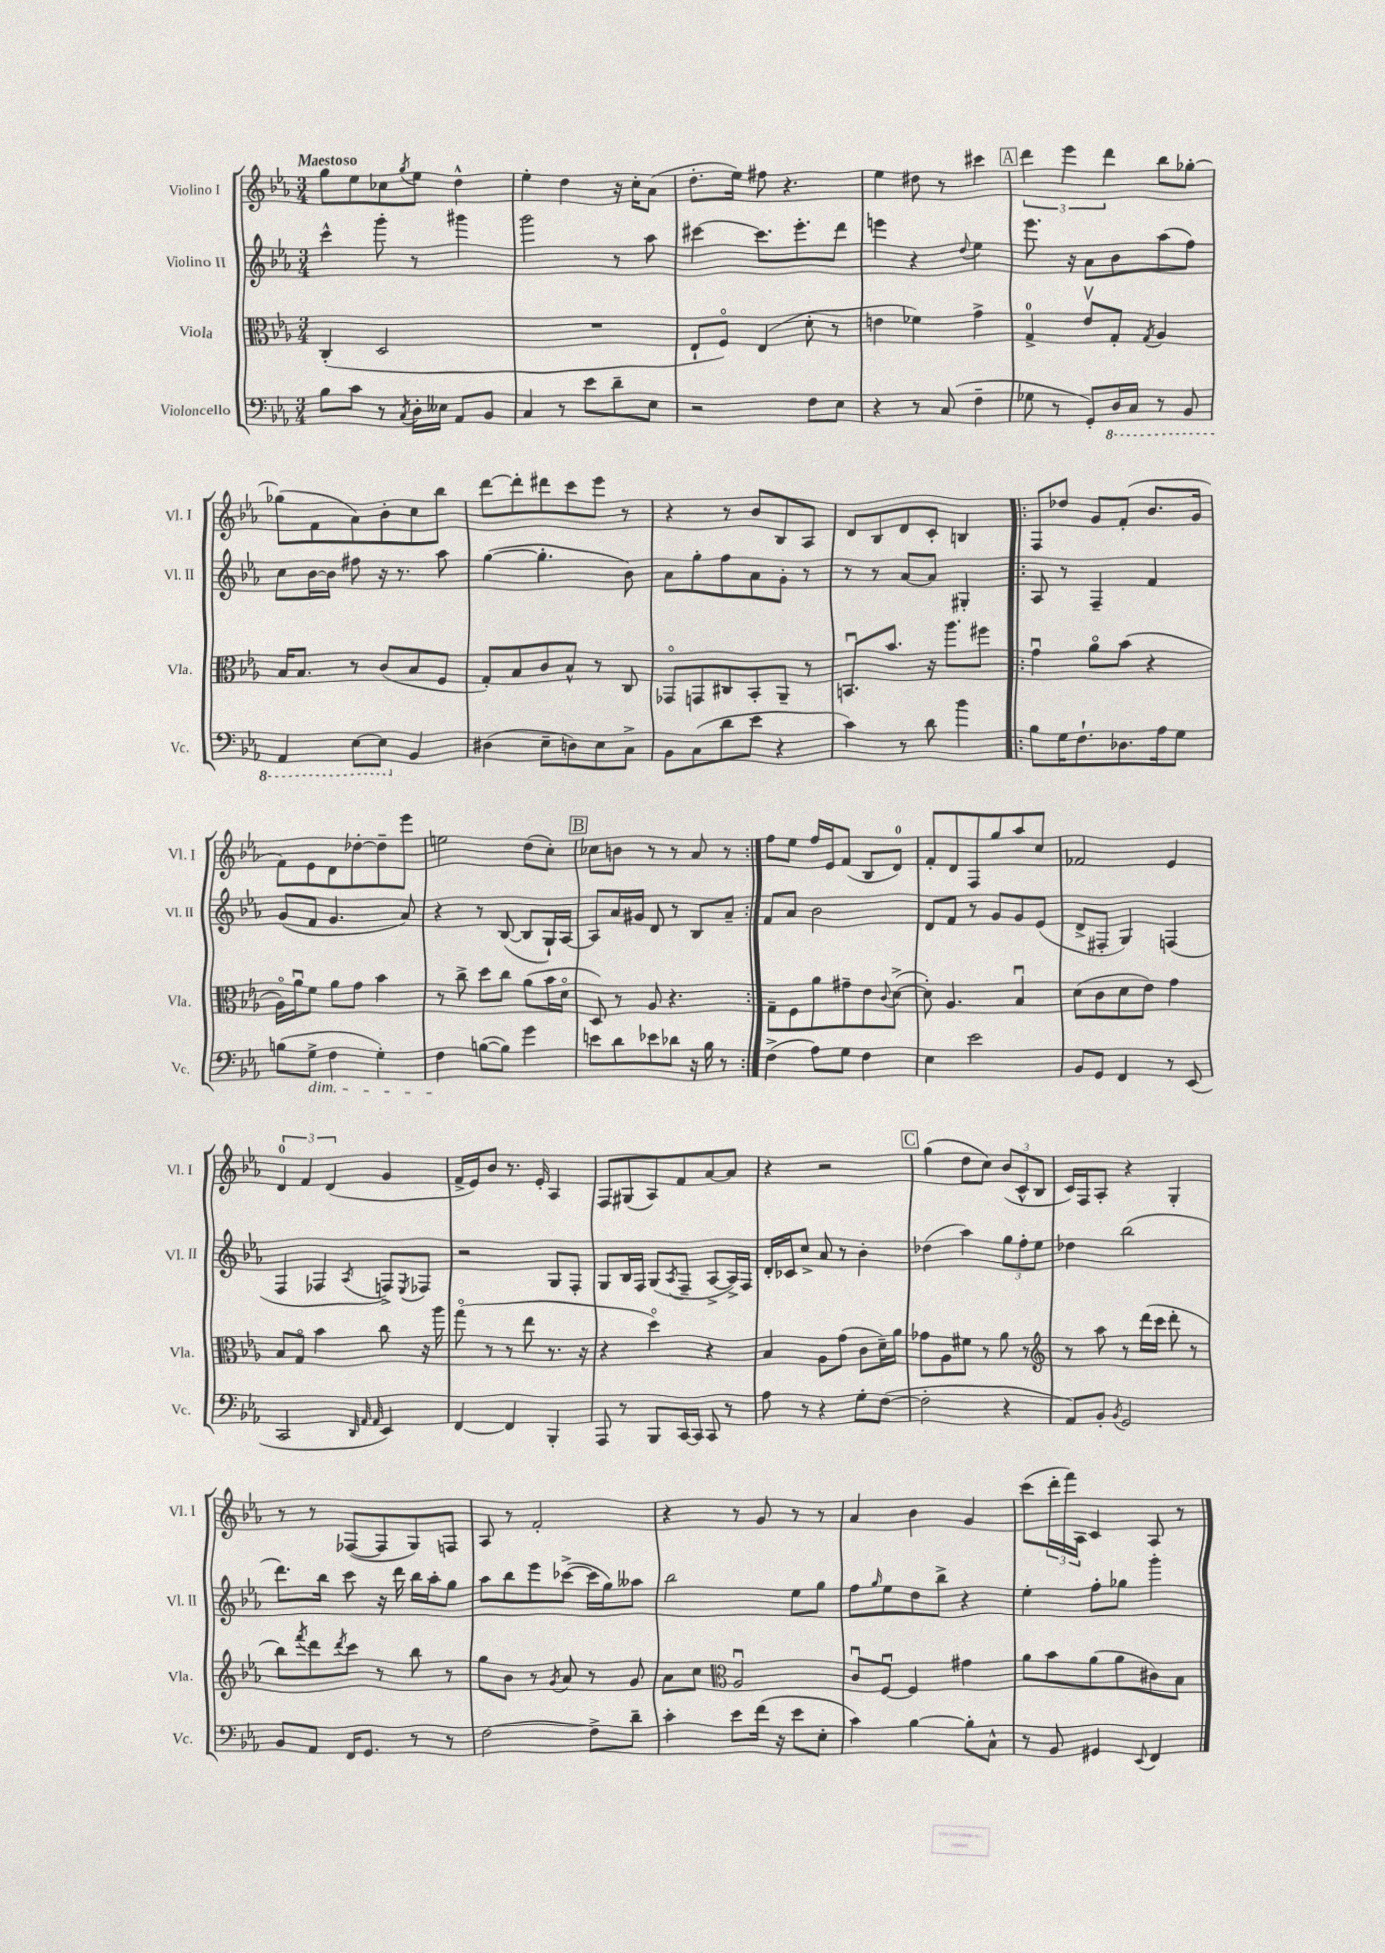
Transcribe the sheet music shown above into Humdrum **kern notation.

**kern	**kern	**kern	**kern
*part4	*part3	*part2	*part1
*staff4	*staff3	*staff2	*staff1
*I"Violoncello	*I"Viola	*I"Violino II	*I"Violino I
*I'Vc.	*I'Vla.	*I'Vl. II	*I'Vl. I
*clefF4	*clefC3	*clefG2	*clefG2
*k[b-e-a-]	*k[b-e-a-]	*k[b-e-a-]	*k[b-e-a-]
*M3/4	*M3/4	*M3/4	*M3/4
=1	=1	=1	=1
!	!	!	!LO:TX:a:B:t=Maestoso
8B-\L	(4C'/	4ccc^^\	8gg\L
8c\J	.	.	8ee-\
8r	2D/	8ggg'\	8cc-X\
8qC/	.	.	8qgg/
16D'\LL	.	8r	8ee-\J
16E--X\JJ	.	.	.
8AA-/L	.	4ggg#X\	4dd^^\
8BB-/J	.	.	.
=2	=2	=2	=2
4C/	2.r	2ggg\	4ee-'\
8r	.	.	4dd\
8e-\L	.	.	.
8d~\	.	8r	16r
.	.	.	16cc'\KL
8E-\J	.	8aa-\	(8a-\J
=3	=3	=3	=3
2r	8E-`/L	[4ccc#X\	8.dd'\L
.	8F/J)	.	.
.	.	.	16ee-\Jk)
.	(4E-/	8.ccc#\L]	8ff#X\
.	.	.	4.r
.	.	8.eee-'\	.
8F\L	8d'\	.	.
8E-\J	8r	8ddd\J	.
=4	=4	=4	=4
4r	4en\	4eeen\	4ee-\
8r	4f-X\)	4r	8dd#X\
(8C/	.	.	8r
.	.	8qqdd/	.
4F~\	4g^\	4ee-\	4ccc#X\
!!LO:REH:place=s1:t=A
=5	=5	=5	=5
8G-X\	4G^/	8.eee-\	6ddd\
8r	.	.	.
.	.	.	6eee-\
.	.	16r	.
8GG'/L)	8e-v/L	8a-\L	.
.	.	.	6ddd\
*8ba	*	*	*
16DD/L	8G'/J	8b-\	.
16CC/JJ	.	.	.
.	8qG/	.	.
8r	4A-/	(8aa-\	8bb-\L
8BBB-/	.	8ff\J)	[8gg-X'\J
!!LO:LB:g=z
=6	=6	=6	=6
4AAA-/	16B-/KL	8cc\L	(8gg-X\L]
.	8.B-/J	.	.
.	.	[16b-\L	8f\
.	.	16b-\JJ]	.
[8EE-\L	8r	8ff#X\	8a-\)
8EE-\J]	(8c/L	16r	8b-'\
.	.	8.r	.
*X8ba	*	*	*
4BB-/	8B-/	.	8cc\
.	8F/J	8aa-\	8bb-\J
=7	=7	=7	=7
(4D#X\	8G'/L)	([4gg\	[8ddd\L
.	8B-/	.	8ddd'\]
8E-~\L	8c/	4.gg'\]	8ddd#X\
8Dn\)	8B-^^/J	.	8ccc\
8E-\	8r	.	8eee-\J
8C^\J	8C/	8b-\)	8r
=8	=8	=8	=8
8BB-\L	8GG-X/L	8a-\L	4r
(8C\	8GGn/	8gg'\	.
8d\	8C#X/	8ff\	8r
8e-\J	8BB-'/	8a-\	8b-/L
4r	8AA-~/J	8g'\J	8B-/
.	8r	8r	8A-/J
=9	=9	=9	=9
4c\)	8.BBnu/L	8r	8d/L
.	.	8r	8B-/
.	8.b-/J	.	.
8r	.	[8a-/L	8d/
8d\	16r	8a-/J]	8c'/J
.	8.aa-\L	.	.
4b-\	.	4G#X'/	4Bn/
.	8ff#X\J	.	.
=10!|:	=10!|:	=10!|:	=10!|:
8B-\L	4gu\	8A-/	8F/L
16G\K	.	8r	8dd-X/J
8.F`\	.	.	.
.	8a-\L	4F~/	8g/L
8.D-X\	(8b-\J	.	(8f'/J
.	4r	4f/	8.b-/L
16A-\k	.	.	.
8G\J	.	.	.
.	.	.	16g/Jk
!!LO:LB:g=z
=11	=11	=11	=11
(8Bn\L	16A-\LL)	(8g/L	8f\L)
.	16a-u\J	.	.
!LO:TX:b:i:t=dim.	!	!	!
8G^\J	8f\J	8f/J	8e-\
4F\	8a-\L	4.g/	8d\
.	8g\J	.	[8dd-X'\
4G'\)	4b-\	.	8dd-~\]
.	.	8a-/)	8eee-\J
=12	=12	=12	=12
4F\	8r	4r	2een\
.	8cc^\	.	.
([8Bn\L	8dd\L	8r	.
8B\J])	8cc\J	([8B-/	.
4g\	(8a-\L	8B-/L]	(8dd\L
.	16b-\L	16G`/L)	8cc'\J)
.	16d\JJ	[16A-/JJ	.
!!LO:REH:place=s1:t=B
=13	=13	=13	=13
8en\L	8D/)	8A-/L]	8cc-X\L
8d\	8r	16a-/L	8bn\J
.	.	16g#X/JJ	.
8e-X\	8A-/	8d/	8r
8d-X\J	4.r	8r	8r
16r	.	8B-/L	8a-/
16B-\	.	.	.
8r	.	8a-~/J	8r
=14:|!	=14:|!	=14:|!	=14:|!
(4F^\	8G~\L	8f/L	8ff\L
.	8F\	8a-/J	8ee-\J
8A-\L)	8a-\	2b-\	16ff/LL
.	.	.	16e-/J
8G\J	8g#X~\	.	(8f/J
4F\	8e-\	.	8B-/L
.	8qqc/	.	.
.	([8d^\J	.	8d/J)
=15	=15	=15	=15
4E-\	8d'\])	8d/L	8f'/L
.	4.A-/	8f/J	8d/
2e-\	.	8r	8F/
.	.	8g/L	8gg/
.	4B-u/	8g/	8aa-/
.	.	(8e-/J	8cc/J
=16	=16	=16	=16
8BB-/L	(8d\L	8d^/L	2f-X/
8GG/J	8c\	8F#X'/J	.
4FF/	8d\	4G/)	.
.	8e-\J)	.	.
8r	4g\	(4Fn/	4e-/
(8EE-/	.	.	.
!!LO:LB:g=z
=17	=17	=17	=17
2CC/	8B-/L	4F/	6d/
.	8G/J	.	.
.	.	.	6f/
.	4b-\	4F-X/	.
.	.	.	(6d/
32qqDD/	.	.	.
32qqAA-/	.	.	.
32qqAA-/	.	8qA-/	.
4EE-/)	8cc\	8Fn^/L)	4g/
.	.	8qE-/	.
.	16r	8F-X/J	.
.	16aa-\	.	.
=18	=18	=18	=18
[4FF/	(8gg\	2r	16f^/LL
.	.	.	16e-/J)
.	8r	.	8b-/J
4FF/]	8r	.	8.r
.	8ee-\	.	.
.	.	.	16e-'/
4BBB-'/	8.r	8G/L	4A-/
.	.	8F'/J	.
.	16r	.	.
=19	=19	=19	=19
8AAA-/	4r	8G/L	8F/L
8r	.	16B-/L	(8G#X/
.	.	16F/JJ	.
8BBB-/L	4dd\)	(8G/L	8A-/)
.	.	8qA-/	.
[16CC/L	.	8F~/J	8f/
16CC/JJ]	.	.	.
8CC/	4r	[8A-^/L	[8a-/
8r	.	16A-^/L])	8a-/J]
.	.	16F/JJ	.
=20	=20	=20	=20
8A-\	4B-/	16d'/LL	4r
.	.	16c-X/J	.
8r	.	8cc^/J	.
4r	8A-\L	8a-/	2r
.	(8g\J	8r	.
8G'\L	8c\L	4b-'\	.
([8F\J	16d~\L)	.	.
.	16a-\JJ	.	.
!!LO:REH:place=s1:t=C
=21	=21	=21	=21
2F'\]	8g-X\L	(4dd-X\	(4gg\
.	8A-\	.	.
.	8f#X\J	4aa-\)	8dd\L
.	8r	.	8cc\J)
4r	8a-\	12gg\L	(12b-/L
.	.	12ff'\	12c^^/
.	8r	.	.
.	.	12ee-\J	12B-/J
=22	=22	=22	=22
*	*clefG2	*	*
8AA-/L)	8r	4dd-X\	16c/LL)
.	.	.	16F/J
8BB-'/J	8aa-\	.	8A-'/J
8qBB-/	.	.	.
2GG/	8r	(2bb-\	4r
.	(16ddd\LL	.	.
.	16ccc\JJ	.	.
.	8ddd'\	.	4G'/
.	8r	.	.
!!LO:LB:g=z
=23	=23	=23	=23
8BB-/L	8bb-\L)	8.ddd\L)	8r
.	8qfff/	.	.
8AA-/J	8ddd\	.	8r
.	.	16bb-\Jk	.
.	8qddd/	.	.
16FF/KL	8ccc\J	8ccc\	([8F-X/L
8.GG/J	.	.	.
.	8r	16r	8F-/]
.	.	16ddd\	.
8r	8bb-\	16bb-\LL	8G/)
.	.	16aa-'\J	.
8r	8r	8gg\J	8Fn/J
=24	=24	=24	=24
[2F\	8gg\L	8aa-\L	8A-/
.	8b-\J	8bb-\	8r
.	8r	8eee-\	2f'/
.	8qg/	.	.
.	8a-/	([8ccc-X^\J	.
8F^\L]	8r	16ccc-\LL]	.
.	.	16gg\J)	.
8d~\J	8g/	8aa--X\J	.
=25	=25	=25	=25
4c'\	8a-\L	2bb-\	4r
.	8cc\J	.	.
*	*clefC3	*	*
8e-\L	2A-u/	.	8r
(16f\Jk	.	.	8g/
16r	.	.	.
8e-\L	.	8ee-\L	8r
8E-'\J	.	8gg\J	8r
=26	=26	=26	=26
4c\)	8cu/L	8ff\L	4a-/
.	.	16qqgg/	.
.	[8Fu/J	8ee-\	.
[4B-\	4F/]	8dd\	4b-\
.	.	8bb-^\J	.
8B-'\L]	4g#X\	4r	4g/
8C^^\J	.	.	.
=27	=27	=27	=27
8r	8a-\L	4ee-'\	(8ccc\L
8BB-/	8b-\	.	24ddd'\L
.	.	.	24fff\)
.	.	.	24A-\JJ
4GG#X/	(8a-\	8ff'\L	4c/
.	8a-\	8gg-X\J	.
8qqEE-/	.	.	.
4FF/	8c#X\)	4ggg'\	8A-/
.	8B-\J	.	8r
==	==	==	==
*-	*-	*-	*-
